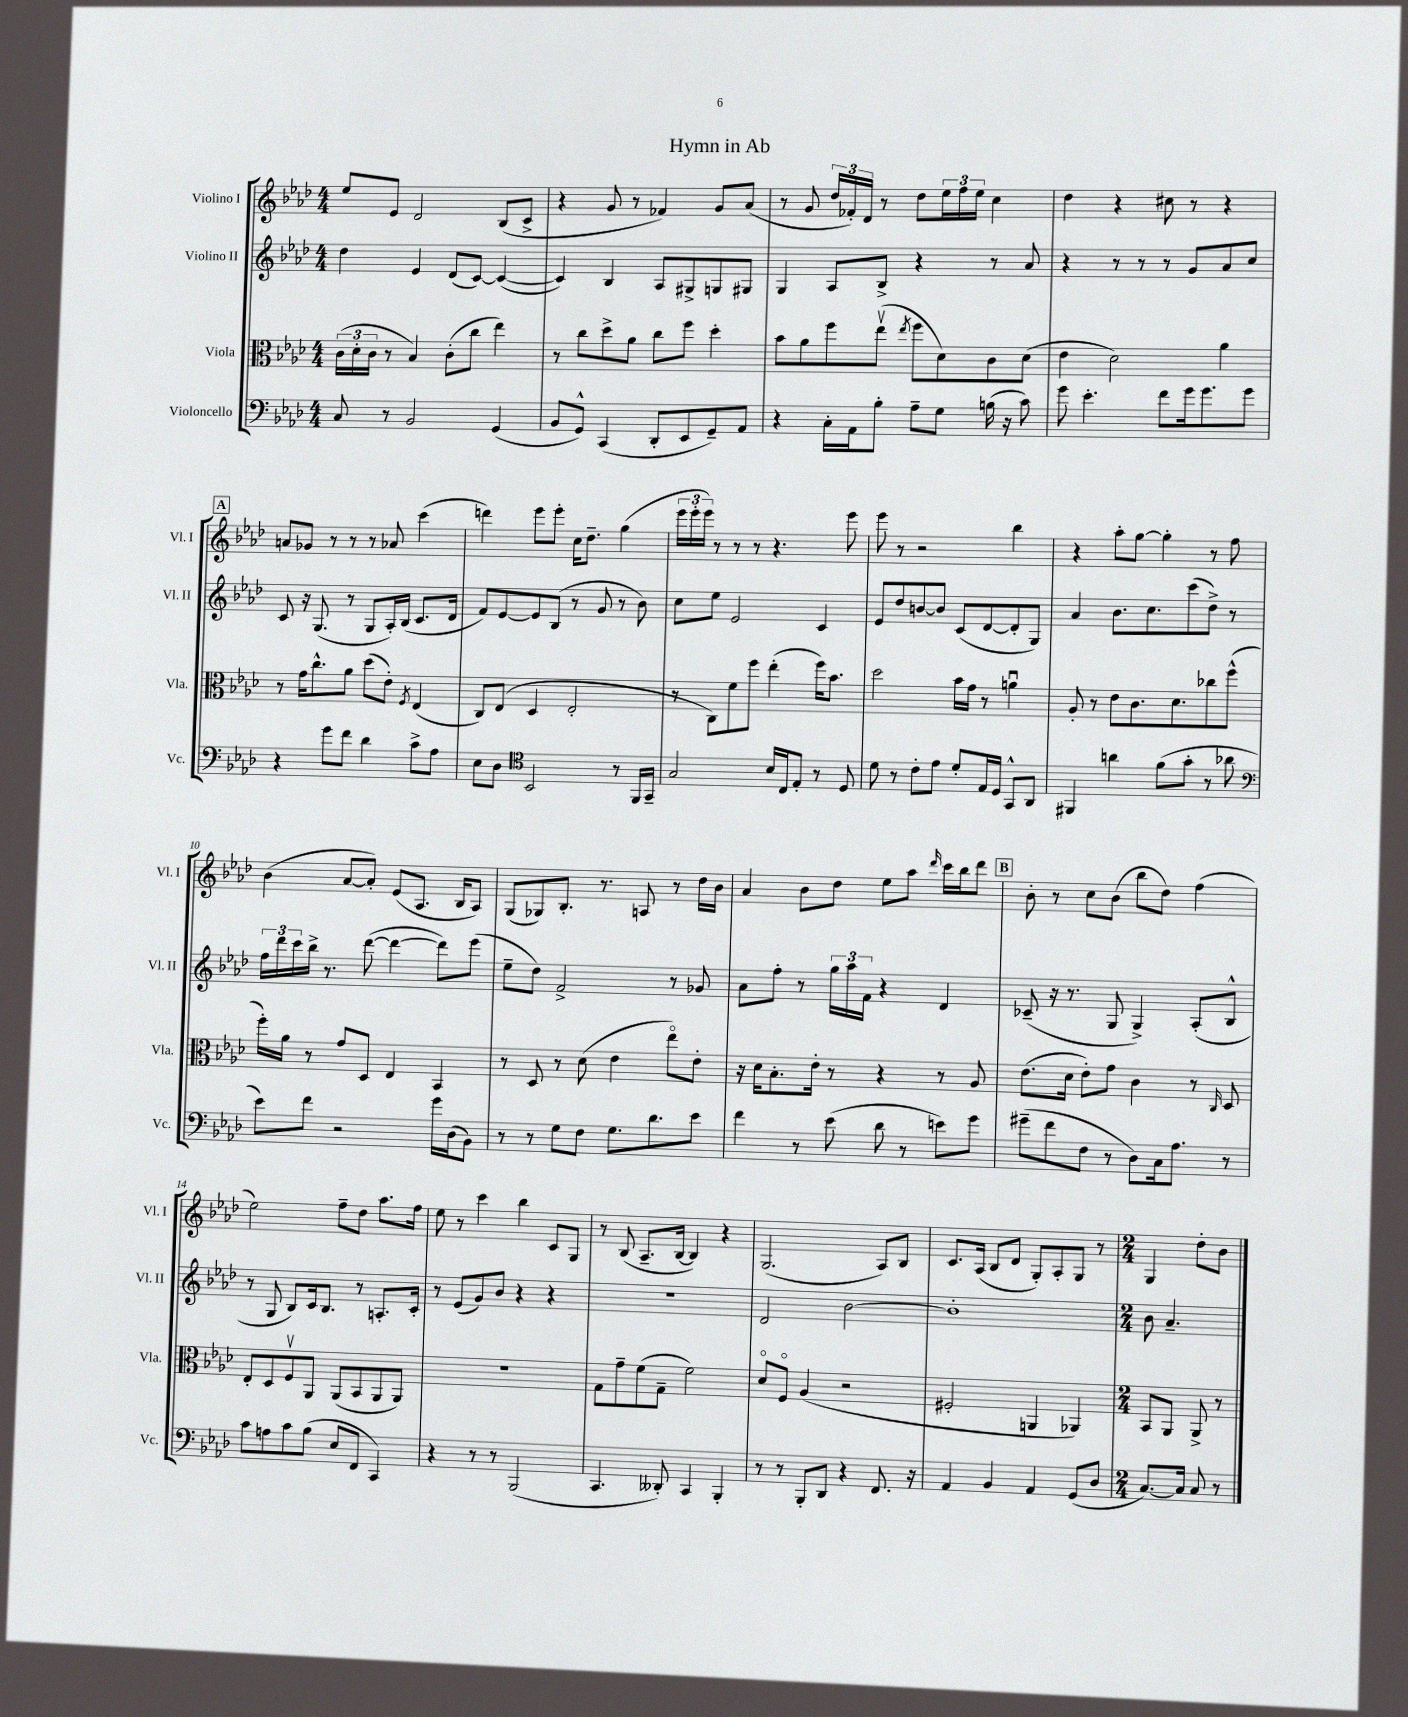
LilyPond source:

\header { title = "Hymn in Ab" }
<<
\new StaffGroup <<
\new Staff = "s0" \with { instrumentName = "Violino I" shortInstrumentName = "Vl. I" } {
    \clef treble \key aes \major \numericTimeSignature \time 4/4
    ees''8 ees'8 des'2 bes8( c'8-> |
    r4 g'8 r8 fes'4) g'8 aes'8( |
    r8 g'8 \tuplet 3/2 { des''16 fes'16-.) des'16 } r8 des''8 \tuplet 3/2 { ees''16 f''16 ees''16 } c''4 |
    des''4 r4 cis''8 r8 r4 |
    \mark \markup { \box "A" } a'8 ges'8 r8 r8 r8 aes'8 c'''4( |
    d'''4) ees'''8 ees'''8-. c''16 des''8.-- g''4( |
    \tuplet 3/2 { ees'''16 ees'''16-. ees'''16) } r8 r8 r8 r4. ees'''8 |
    ees'''8 r8 r2 bes''4 |
    r4 aes''8-. g''8~ g''4-. r8 f''8 |
    bes'4( aes'8~ aes'8-.) ees'8( aes8. bes16 aes8) |
    g8( ges8) bes8.-. r8. a8 r8 des''16 bes'16 |
    aes'4 bes'8 des''8 ees''8 aes''8 \grace { des'''16 } c'''16 bes''16 des'''8 |
    \mark \markup { \box "B" } bes'8-. r8 c''8 bes'8( bes''8 des''8) f''4( |
    ees''2) f''8-- des''8 aes''8. f''16 |
    ees''8 r8 c'''4 bes''4 c'8 g8 |
    r8 bes8( aes8.-- bes16~ bes4) r4 |
    g2.( aes8) bes8 |
    c'8. aes16( bes8 des'8 g8-.) aes8-. g8 r8 |
    \numericTimeSignature \time 2/4 g4 des''8-. bes'8 \bar "|." |
}
\new Staff = "s1" \with { instrumentName = "Violino II" shortInstrumentName = "Vl. II" } {
    \clef treble \key aes \major \numericTimeSignature \time 4/4
    des''4 ees'4 des'8( c'8~) c'4~( |
    c'4) bes4 aes8 gis8-> g8 gis8 |
    g4 aes8 bes8-> r4 r8 aes'8 |
    r4 r8 r8 r8 g'8 aes'8 c''8 |
    \mark \markup { \box "A" } c'8 r16 g8.( r8 g8 aes16-.) bes16( c'8. des'16 |
    f'8) ees'8~ ees'8 bes8( r8 g'8 r8 bes'8) |
    c''8 ees''8 ees'2 c'4 |
    ees'8 des''8 b'8~ b'8 c'8( des'8~ des'8-. g8) |
    aes'4 bes'8. c''8. c'''8( des''8->) r8 |
    \tuplet 3/2 { f''16 des'''16 c'''16 } bes''16-> r8. des'''8~( des'''4~ des'''8) ees'''8( |
    ees''8-- des''8) f'2-> r8 ges'8 |
    aes'8 f''8-. r8 \tuplet 3/2 { g''16 aes''16 f'16 } r4 des'4 |
    \mark \markup { \box "B" } ces'8--( r16 r8. g8 g4->) aes8-.( bes8-^ |
    r8 g8 bes8) c'16 bes8. r8 a8.-. c'16-. |
    r8 ees'8( g'8) bes'8 r4 r4 |
    r1 |
    des'2 bes'2~ |
    bes'1-. |
    \numericTimeSignature \time 2/4 bes'8 aes'4.-- \bar "|." |
}
\new Staff = "s2" \with { instrumentName = "Viola" shortInstrumentName = "Vla." } {
    \clef alto \key aes \major \numericTimeSignature \time 4/4
    \tuplet 3/2 { c'16( des'16-. c'16 } r8 bes4) c'8-.( c''8 ees''4) |
    r8 c''8 des''8-> aes'8 c''8 f''8 des''4-. |
    bes'8 aes'8 f''8 ees''8\upbow( \acciaccatura { ees''8 } f''8 des'8) c'8 des'8( |
    ees'4 des'2) aes'4 |
    \mark \markup { \box "A" } r8 g'16 c''8.-^ aes'8 des''8( ees'8-.) \acciaccatura { f8 } ees4( |
    c8) ees8( des4 ees2-. |
    r8 c8) f'8 f''8 ees''4-.( f''16) bes'8. |
    des''2 bes'16 g'16 r8 a'4\downbow |
    aes8-. r8 ees'8 c'8. des'8. ces''8 f''8-^( |
    f''16-.) aes'16 r8 g'8 des8 ees4 bes,4 |
    r8 des8 r8 des'8( ees'4 ees''8\flageolet) ees'8-. |
    r16 des'16 bes8.-. ees'16-. r8 r4 r8 aes8 |
    \mark \markup { \box "B" } ees'8.( des'16 ees'8-.) g'8 c'4 r8 \grace { c16 } des8 |
    ees8-. des8 f8\upbow aes,8 aes,8( bes,8 aes,8 aes,8) |
    r1 |
    g8 g'8-- f'8( g8-- f'2) |
    des'8\flageolet f8\flageolet aes4( r2 |
    fis2-. a,4 aes,4) |
    \numericTimeSignature \time 2/4 bes,8 aes,8 aes,8-> r8 \bar "|." |
}
\new Staff = "s3" \with { instrumentName = "Violoncello" shortInstrumentName = "Vc." } {
    \clef bass \key aes \major \numericTimeSignature \time 4/4
    c8 r8 bes,2 g,4( |
    bes,8 g,8-^) c,4( des,8-. ees,8 g,8--) aes,8 |
    r4 c16-. aes,16 bes8-. aes8-- g8 b16( r16 c'8) |
    g'8 ees'4.-. f'8 g'16 g'8. g'8 |
    \mark \markup { \box "A" } r4 g'8 f'8 des'4 c'8-> aes8 |
    ees8 des8 \clef tenor bes,2 r8 f,16 g,16-- |
    g2 bes16 c16 ees8-. r8 des8 |
    des'8 r8 c'8-. ees'8 des'8-. ees16 des16 g,8-^ aes,8 |
    fis,4 a'4 f'8( g'8-. r8 aes'8 |
    \clef bass ees'8) f'8 r2 g'16 des16( bes,8) |
    r8 r8 g8 f8 g8. des'8. ees'8 |
    f'4 r8 ees'8( des'8 r8 e'8) g'8 |
    \mark \markup { \box "B" } gis'8--( f'8 f8 r8 des8) c16 aes8. r8 |
    c'8 a8 c'8 bes8( ees8 f,8 c,4) |
    r4 r8 r8 bes,,2( |
    c,4. deses,8-.) c,4 bes,,4-. |
    r8 r8 bes,,8-. des,8 r4 f,8. r16 |
    aes,4 bes,4 aes,4 g,8( des8 |
    \numericTimeSignature \time 2/4 c8.~) c16 c8 r8 \bar "|." |
}
>>
>>
